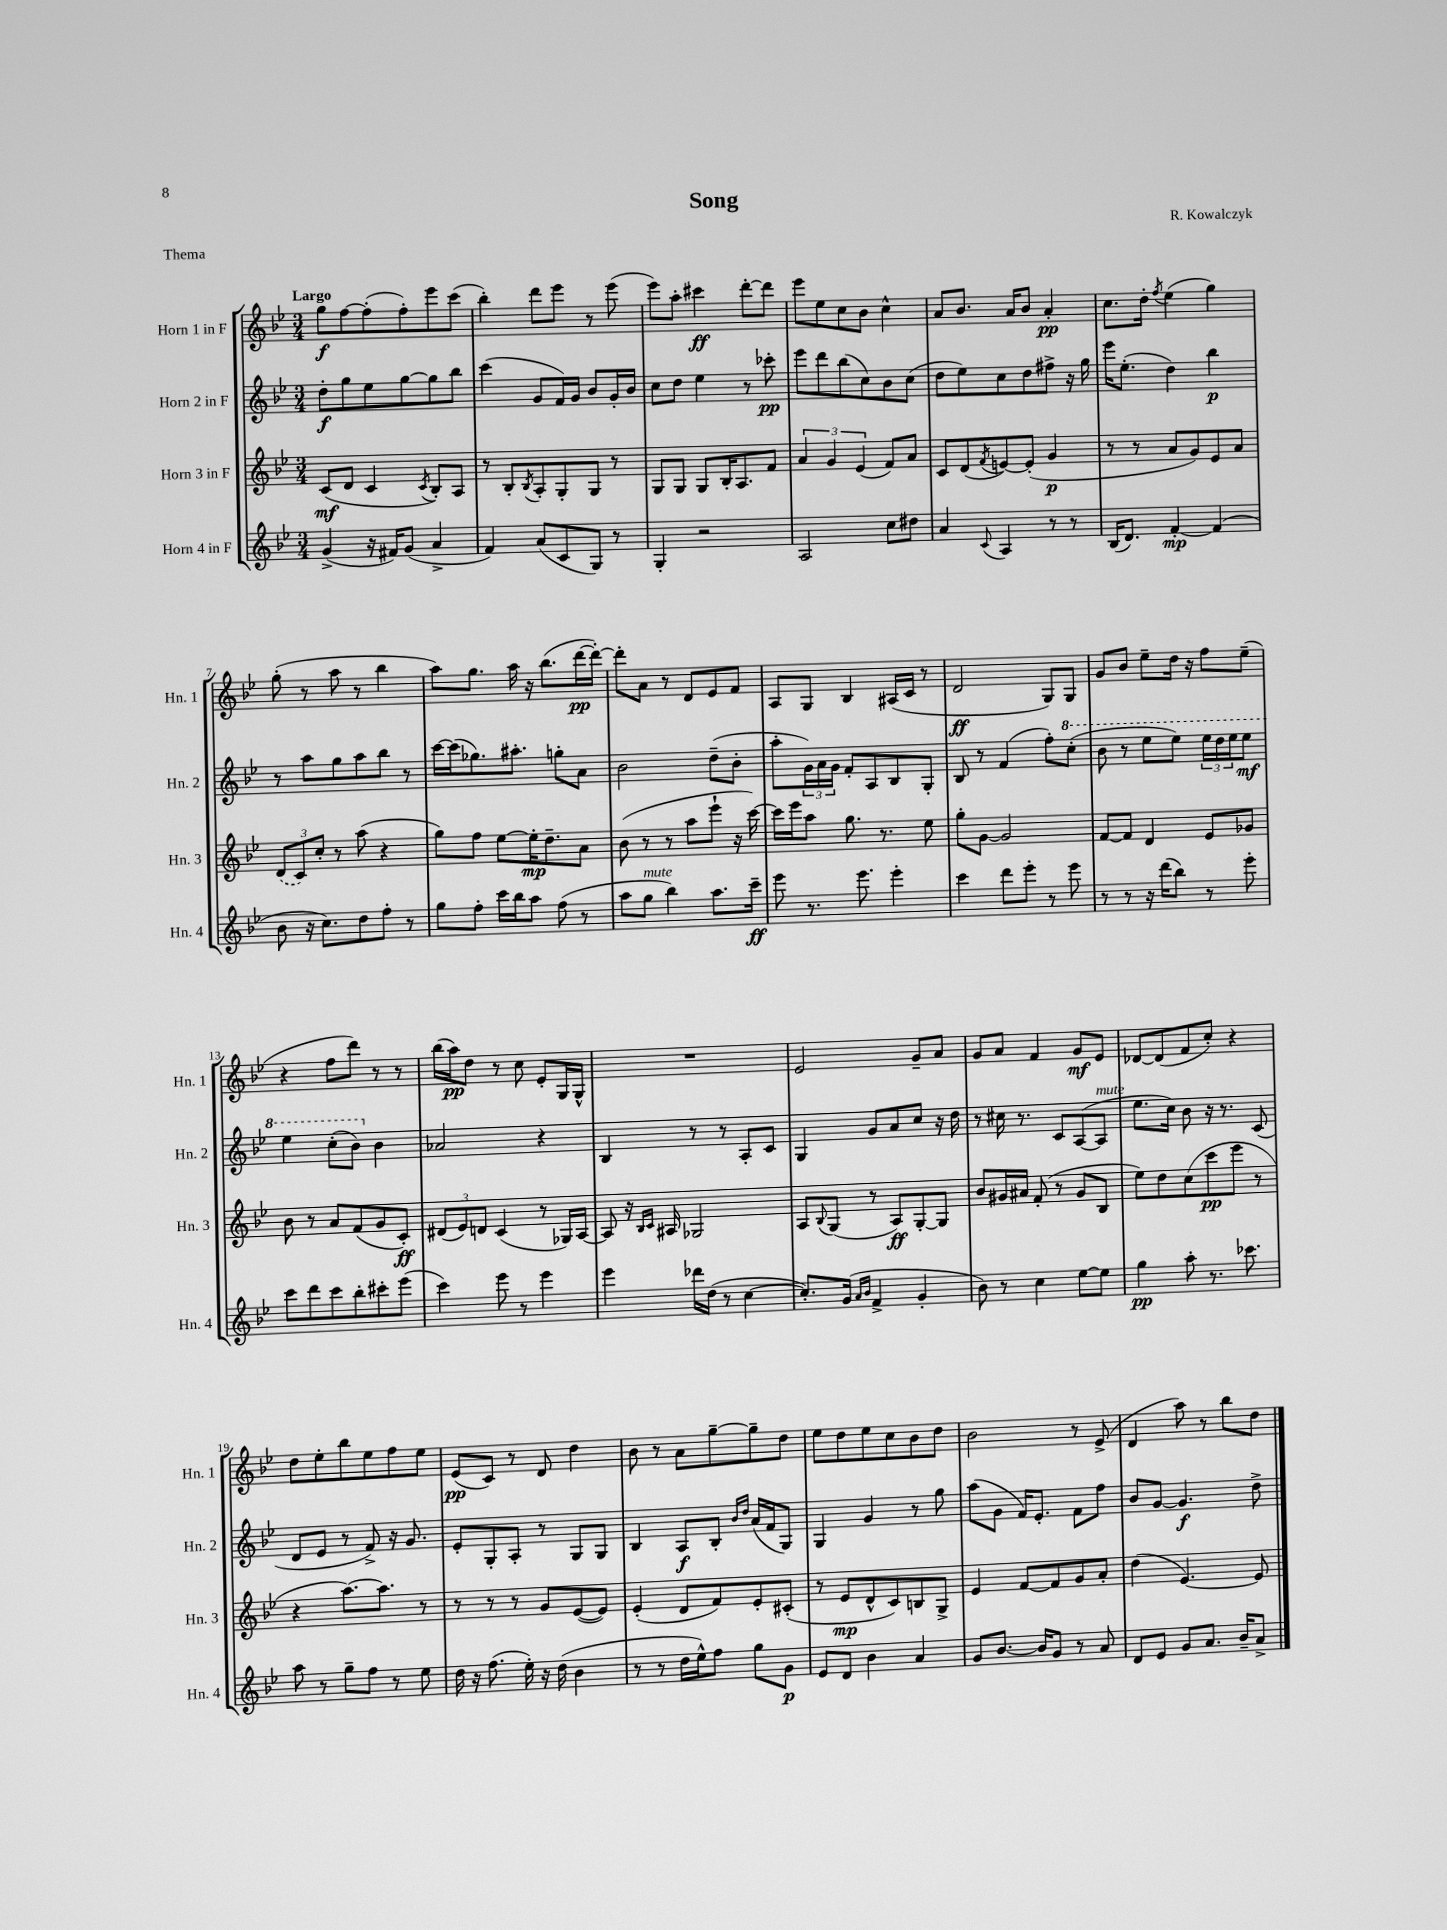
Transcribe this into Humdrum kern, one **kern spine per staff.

**kern	**dynam	**kern	**dynam	**kern	**dynam	**kern	**dynam
*part4	*part4	*part3	*part3	*part2	*part2	*part1	*part1
*staff4	*staff4	*staff3	*staff3	*staff2	*staff2	*staff1	*staff1
*I"Horn 4 in F	*	*I"Horn 3 in F	*	*I"Horn 2 in F	*	*I"Horn 1 in F	*
*I'Hn. 4	*	*I'Hn. 3	*	*I'Hn. 2	*	*I'Hn. 1	*
*clefG2	*	*clefG2	*	*clefG2	*	*clefG2	*
*k[b-e-]	*	*k[b-e-]	*	*k[b-e-]	*	*k[b-e-]	*
*M3/4	*	*M3/4	*	*M3/4	*	*M3/4	*
=1	=1	=1	=1	=1	=1	=1	=1
!	!	!	!	!	!	!LO:TX:a:B:t=Largo	!
(4g^/	.	(8c/L	mf	8dd'\L	f	8gg\L	f
.	.	8d/J	.	8gg\	.	[8ff\	.
16r	.	4c/	.	8ee-\	.	(8ff'\]	.
16f#X/KL)	.	.	.	.	.	.	.
(8g/J	.	.	.	[8gg\	.	8ff'\)	.
.	.	8qc/	.	.	.	.	.
4a^/	.	8B-'/L)	.	8gg\]	.	8eee-\	.
.	.	8A/J	.	8bb-\J	.	(8ccc\J	.
=2	=2	=2	=2	=2	=2	=2	=2
4f/)	.	8r	.	(4ccc\	.	4bb-'\)	.
.	.	8B-'/L	.	.	.	.	.
.	.	8qB-/	.	.	.	.	.
(8a/L	.	8A'/	.	8g/L	.	8ddd\L	.
8c/	.	8G'/	.	16f/L)	.	8eee-\J	.
.	.	.	.	16g/JJ	.	.	.
8G/J)	.	8G/J	.	8b-/L	.	8r	.
8r	.	8r	.	16g'/L	.	(8eee-\	.
.	.	.	.	16b-/JJ	.	.	.
=3	=3	=3	=3	=3	=3	=3	=3
4G'/	.	8G/L	.	8cc\L	.	8eee-\L)	.
.	.	8G/J	.	8dd\J	.	8aa'\J	.
2r	.	8G/L	.	4ee-\	.	4ccc#X\	ff
.	.	16B-'/K	.	.	.	.	.
.	.	8.A/	.	.	.	.	.
.	.	.	.	8r	.	[8ddd'\L	.
.	.	8f/J	.	8ccc-X'\	pp	8ddd\J]	.
=4	=4	=4	=4	=4	=4	=4	=4
2A/	.	6a/	.	8eee-\L	.	8eee-\L	.
.	.	.	.	8ddd\	.	8ee-\	.
.	.	6g/	.	.	.	.	.
.	.	.	.	(8bb-\	.	8cc\	.
.	.	(6e-/	.	.	.	.	.
.	.	.	.	8cc\)	.	8b-\J	.
8cc\L	.	8f/L)	.	8b-\	.	4cc^^\	.
8dd#X\J	.	8a/J	.	(8cc\J	.	.	.
=5	=5	=5	=5	=5	=5	=5	=5
4a/	.	8c/L	.	8dd\L	.	8a/L	.
.	.	(8d/	.	8ee-\)	.	8.b-/J	.
8qqc/	.	8qf/	.	.	.	.	.
4A/	.	[8en/)	.	8cc\	.	.	.
.	.	.	.	.	.	16a/KL	.
.	.	(8e'/J]	.	8dd\	.	8b-/J	.
8r	.	4g/	p	8ff#X^\J	.	4a'/	pp
8r	.	.	.	16r	.	.	.
.	.	.	.	16gg\	.	.	.
=6	=6	=6	=6	=6	=6	=6	=6
(16B-/KL	.	8r	.	16eee-\KL	.	8.cc\L	.
8.d/J)	.	.	.	(8.ee-'\J	.	.	.
.	.	8r	.	.	.	.	.
.	.	.	.	.	.	16dd'\Jk	.
.	.	.	.	.	.	8qff/	.
[4f'/	mp	8a/L	.	4dd\)	.	(4ee-\	.
.	.	8g/)	.	.	.	.	.
(4f/]	.	8e-/	.	4bb-\	p	4gg\)	.
.	.	8a/J	.	.	.	.	.
!!LO:LB:g=z
=7	=7	=7	=7	=7	=7	=7	=7
8b-\	.	(12d/L	.	8r	.	(8gg'\	.
.	.	12c/)	.	.	.	.	.
16r	.	.	.	8aa\L	.	8r	.
.	.	12cc'/J	.	.	.	.	.
8.cc\L)	.	.	.	.	.	.	.
.	.	8r	.	8gg\	.	8aa\	.
8dd\	.	(8aa\	.	8aa\	.	8r	.
8ff'\J	.	4r	.	8bb-\J	.	4bb-\	.
8r	.	.	.	8r	.	.	.
=8	=8	=8	=8	=8	=8	=8	=8
8gg\L	.	8gg\L)	.	[16ccc\LL	.	8aa\L)	.
.	.	.	.	(16ccc\J]	.	.	.
8ff'\J	.	8ff\J	.	8.gg-X\)	.	8.gg\J	.
16ccc\LL	.	[8ee-\L	.	.	.	.	.
16bb-\J	.	.	.	8.aa#X'\J	.	16aa\	.
8aa\J	.	16ee-'\K]	mp	.	.	16r	.
.	.	8.dd~\	.	.	.	(8.bb-\L	.
(8ff\	.	.	.	8ggn'\L	.	.	.
8r	.	8a\J	.	8a\J	.	[16ddd\L	pp
.	.	.	.	.	.	16ddd'\JJ_)	.
=9	=9	=9	=9	=9	=9	=9	=9
8aa\L	.	(8b-\	.	2b-\	.	8ddd'\L]	.
!LO:TX:a:i:t=mute	!	!	!	!	!	!	!
8gg\J	.	8r	.	.	.	8a\J	.
4bb-\)	.	8r	.	.	.	8r	.
.	.	8aa\L	.	.	.	8d/L	.
8.aa\L	.	8eee-`\J	.	(8dd~\L	.	8e-/	.
.	.	16r	.	8b-'\J	.	8f/J	.
16ccc~\Jk	ff	[16ccc\)	.	.	.	.	.
=10	=10	=10	=10	=10	=10	=10	=10
8eee-\	.	16ccc\LL]	.	8aa'\L	.	8A/L	.
.	.	16eee-\J	.	.	.	.	.
8.r	.	8aa\J	.	24g\L)	.	8G/J	.
.	.	.	.	24a\	.	.	.
.	.	.	.	24g\JJ	.	.	.
.	.	8.gg\	.	8f'/L	.	4B-/	.
8.eee-\	.	.	.	.	.	.	.
.	.	.	.	8A/	.	.	.
.	.	8.r	.	.	.	.	.
4eee-'\	.	.	.	8B-/	.	(16A#X/LL	.
.	.	.	.	.	.	16c/JJ	.
.	.	8ee-\	.	8G'/J	.	8r	.
=11	=11	=11	=11	=11	=11	=11	=11
4ccc\	.	8gg'\L	.	8B-/	.	2d/	ff
.	.	[8g\J	.	8r	.	.	.
8ddd\L	.	2g/]	.	(4f/	.	.	.
8eee-'\J	.	.	.	.	.	.	.
8r	.	.	.	8ff'\L)	.	8G/L)	.
*	*	*	*	*8va	*	*	*
8eee-\	.	.	.	(8ccc'\J	.	8G/J	.
=12	=12	=12	=12	=12	=12	=12	=12
8r	.	[8f/L	.	8bb-\	.	8g/L	.
8r	.	8f/J]	.	8r	.	8b-/J	.
16r	.	4d/	.	8eee-\L	.	8ee-~\L	.
(16ddd\KL	.	.	.	.	.	.	.
8bb-\J)	.	.	.	8eee-\J)	.	16dd\Jk	.
.	.	.	.	.	.	16r	.
8r	.	8e-/L	.	24eee-\LL	.	8ff\L	.
.	.	.	.	24ddd\	.	.	.
.	.	.	.	24eee-\J	.	.	.
8eee-'\	.	8g-X/J	.	8eee-\J	mf	(8ee-~\J	.
!!LO:LB:g=z
=13	=13	=13	=13	=13	=13	=13	=13
8ccc\L	.	8b-\	.	4eee-\	.	4r	.
8ddd\	.	8r	.	.	.	.	.
8ccc\	.	8a/L	.	(8ccc'\L	.	8ff\L	.
8bb-'\	.	(8f/	.	8bb-\J)	.	8ddd\J)	.
*	*	*	*	*X8va	*	*	*
8ccc#X'\	.	8g/	.	4b-\	.	8r	.
(8eee-\J	.	8c'/J)	ff	.	.	8r	.
=14	=14	=14	=14	=14	=14	=14	=14
4ccc\)	.	(12d#X/L	.	2a-X/	.	(16bb-\LL	.
.	.	.	.	.	.	16aa\J)	pp
.	.	12e-/)	.	.	.	.	.
.	.	.	.	.	.	8dd\J	.
.	.	12dn/J	.	.	.	.	.
8eee-\	.	(4c/	.	.	.	8r	.
8r	.	.	.	.	.	8cc\	.
4eee-\	.	8r	.	4r	.	8e-'/L	.
.	.	16G-X/LL)	.	.	.	16G/L	.
.	.	[16A/JJ	.	.	.	16G^^/JJ	.
=15	=15	=15	=15	=15	=15	=15	=15
4eee-\	.	8A/]	.	4B-/	.	2.r	.
.	.	16r	.	.	.	.	.
.	.	16qqB-/LL	.	.	.	.	.
.	.	16qqc/JJ	.	.	.	.	.
.	.	16A#X/	.	.	.	.	.
16ddd-X\LL	.	2G-X/	.	8r	.	.	.
(16dd\JJ	.	.	.	.	.	.	.
8r	.	.	.	8r	.	.	.
[4cc\	.	.	.	8A'/L	.	.	.
.	.	.	.	8c/J	.	.	.
=16	=16	=16	=16	=16	=16	=16	=16
8.cc'/L])	.	8A/L	.	4G/	.	2e-/	.
.	.	8qqB-/	.	.	.	.	.
.	.	(8G/J	.	.	.	.	.
(16g/Jk	.	.	.	.	.	.	.
16qqa/LL	.	.	.	.	.	.	.
16qqb-/JJ	.	.	.	.	.	.	.
4f^/	.	8r	.	8g/L	.	.	.
.	.	8A/L)	ff	8a/	.	.	.
4g'/	.	[8G'/	.	8cc/J	.	8g~/L	.
.	.	8G/J]	.	16r	.	8a/J	.
.	.	.	.	16dd\	.	.	.
=17	=17	=17	=17	=17	=17	=17	=17
8b-\)	.	8b-/L	.	8r	.	8g/L	.
8r	.	16g#X/L	.	16cc#X\	.	8a/J	.
.	.	16a#X/JJ	.	8.r	.	.	.
4cc\	.	(8f'/	.	.	.	4f/	.
.	.	8r	.	8c/L	.	.	.
[8ee-\L	.	8g#/L	.	([8A/	.	8g/L	mf
!	!	!	!	!LO:TX:a:i:t=mute	!	!	!
8ee-\J]	.	8B-/J	.	8A/J]	.	8e-/J	.
=18	=18	=18	=18	=18	=18	=18	=18
4gg\	pp	8ee-\L)	.	8.ee-\L	.	[8d-X/L	.
.	.	8dd\	.	.	.	(8d-/]	.
.	.	.	.	16cc\Jk)	.	.	.
8aa'\	.	(8cc\	.	8b-\	.	8f/	.
8.r	.	8ccc\	pp	16r	.	8cc'/J)	.
.	.	.	.	8.r	.	.	.
.	.	8eee-\J	.	.	.	4r	.
8.ccc-X\	.	.	.	.	.	.	.
.	.	8r	.	(8c/	.	.	.
!!LO:LB:g=z
=19	=19	=19	=19	=19	=19	=19	=19
8aa\	.	4r	.	8d/L	.	8dd\L	.
8r	.	.	.	8e-/J	.	8ee-'\	.
8gg~\L	.	[8.aa\L)	.	8r	.	8bb-\	.
8ff\J	.	.	.	8f^/)	.	8ee-\	.
.	.	8.aa\J]	.	.	.	.	.
8r	.	.	.	16r	.	8ff\	.
.	.	.	.	8.g/	.	.	.
8ee-\	.	8r	.	.	.	8ee-\J	.
=20	=20	=20	=20	=20	=20	=20	=20
16dd\	.	8r	.	8e-'/L	.	(8e-/L	pp
16r	.	.	.	.	.	.	.
(8.ff\	.	8r	.	8G'/	.	8c/J)	.
.	.	8r	.	8A'/J	.	8r	.
16ee-'\)	.	.	.	.	.	.	.
16r	.	8g/L	.	8r	.	8d/	.
(16dd\	.	.	.	.	.	.	.
4b-\	.	([8e-/	.	8G/L	.	4dd\	.
.	.	8e-/J])	.	8G/J	.	.	.
=21	=21	=21	=21	=21	=21	=21	=21
8r	.	(4e-'/	.	4B-/	.	8b-\	.
8r	.	.	.	.	.	8r	.
16dd\LL	.	8d/L	.	8A/L	f	8a\L	.
16ee-^^\J)	.	.	.	.	.	.	.
8ff\J	.	8f/)	.	8B-'/J	.	[8gg~\	.
.	.	.	.	16qqb-/LL	.	.	.
.	.	.	.	16qqdd/JJ	.	.	.
8gg\L	.	8e-'/	.	(16a/LL	.	8gg~\]	.
.	.	.	.	16f/J	.	.	.
8g\J	p	(8c#X'/J	.	8G/J)	.	8dd\J	.
=22	=22	=22	=22	=22	=22	=22	=22
8e-/L	.	8r	.	4G/	.	8ee-\L	.
8d/J	.	8e-/L	mp	.	.	8dd\	.
4b-\	.	8d^^/	.	4g/	.	8ee-\	.
.	.	8c/)	.	.	.	8cc\	.
4a/	.	8Bn/	.	8r	.	8b-\	.
.	.	8G^/J	.	8gg\	.	8dd\J	.
=23	=23	=23	=23	=23	=23	=23	=23
8g/L	.	4e-/	.	(8aa\L	.	2b-\	.
[8.b-/J	.	.	.	8g\J	.	.	.
.	.	[8f/L	.	16f/KL)	.	.	.
16b-/KL]	.	.	.	8.e-'/J	.	.	.
8g/J	.	8f/]	.	.	.	.	.
8r	.	8g/	.	8f\L	.	8r	.
8a/	.	8a'/J	.	8ff\J	.	(8e-^/	.
=24	=24	=24	=24	=24	=24	=24	=24
8d/L	.	(4dd\	.	8b-/L	.	4d/	.
8e-/J	.	.	.	[8g/J	.	.	.
8g/L	.	[4.e-/)	.	4.g/]	f	8aa\)	.
8.a/J	.	.	.	.	.	8r	.
.	.	.	.	.	.	8bb-\L	.
16b-~/KL	.	.	.	.	.	.	.
8a^/J	.	8e-/]	.	8dd^\	.	8dd\J	.
==	==	==	==	==	==	==	==
*-	*-	*-	*-	*-	*-	*-	*-
